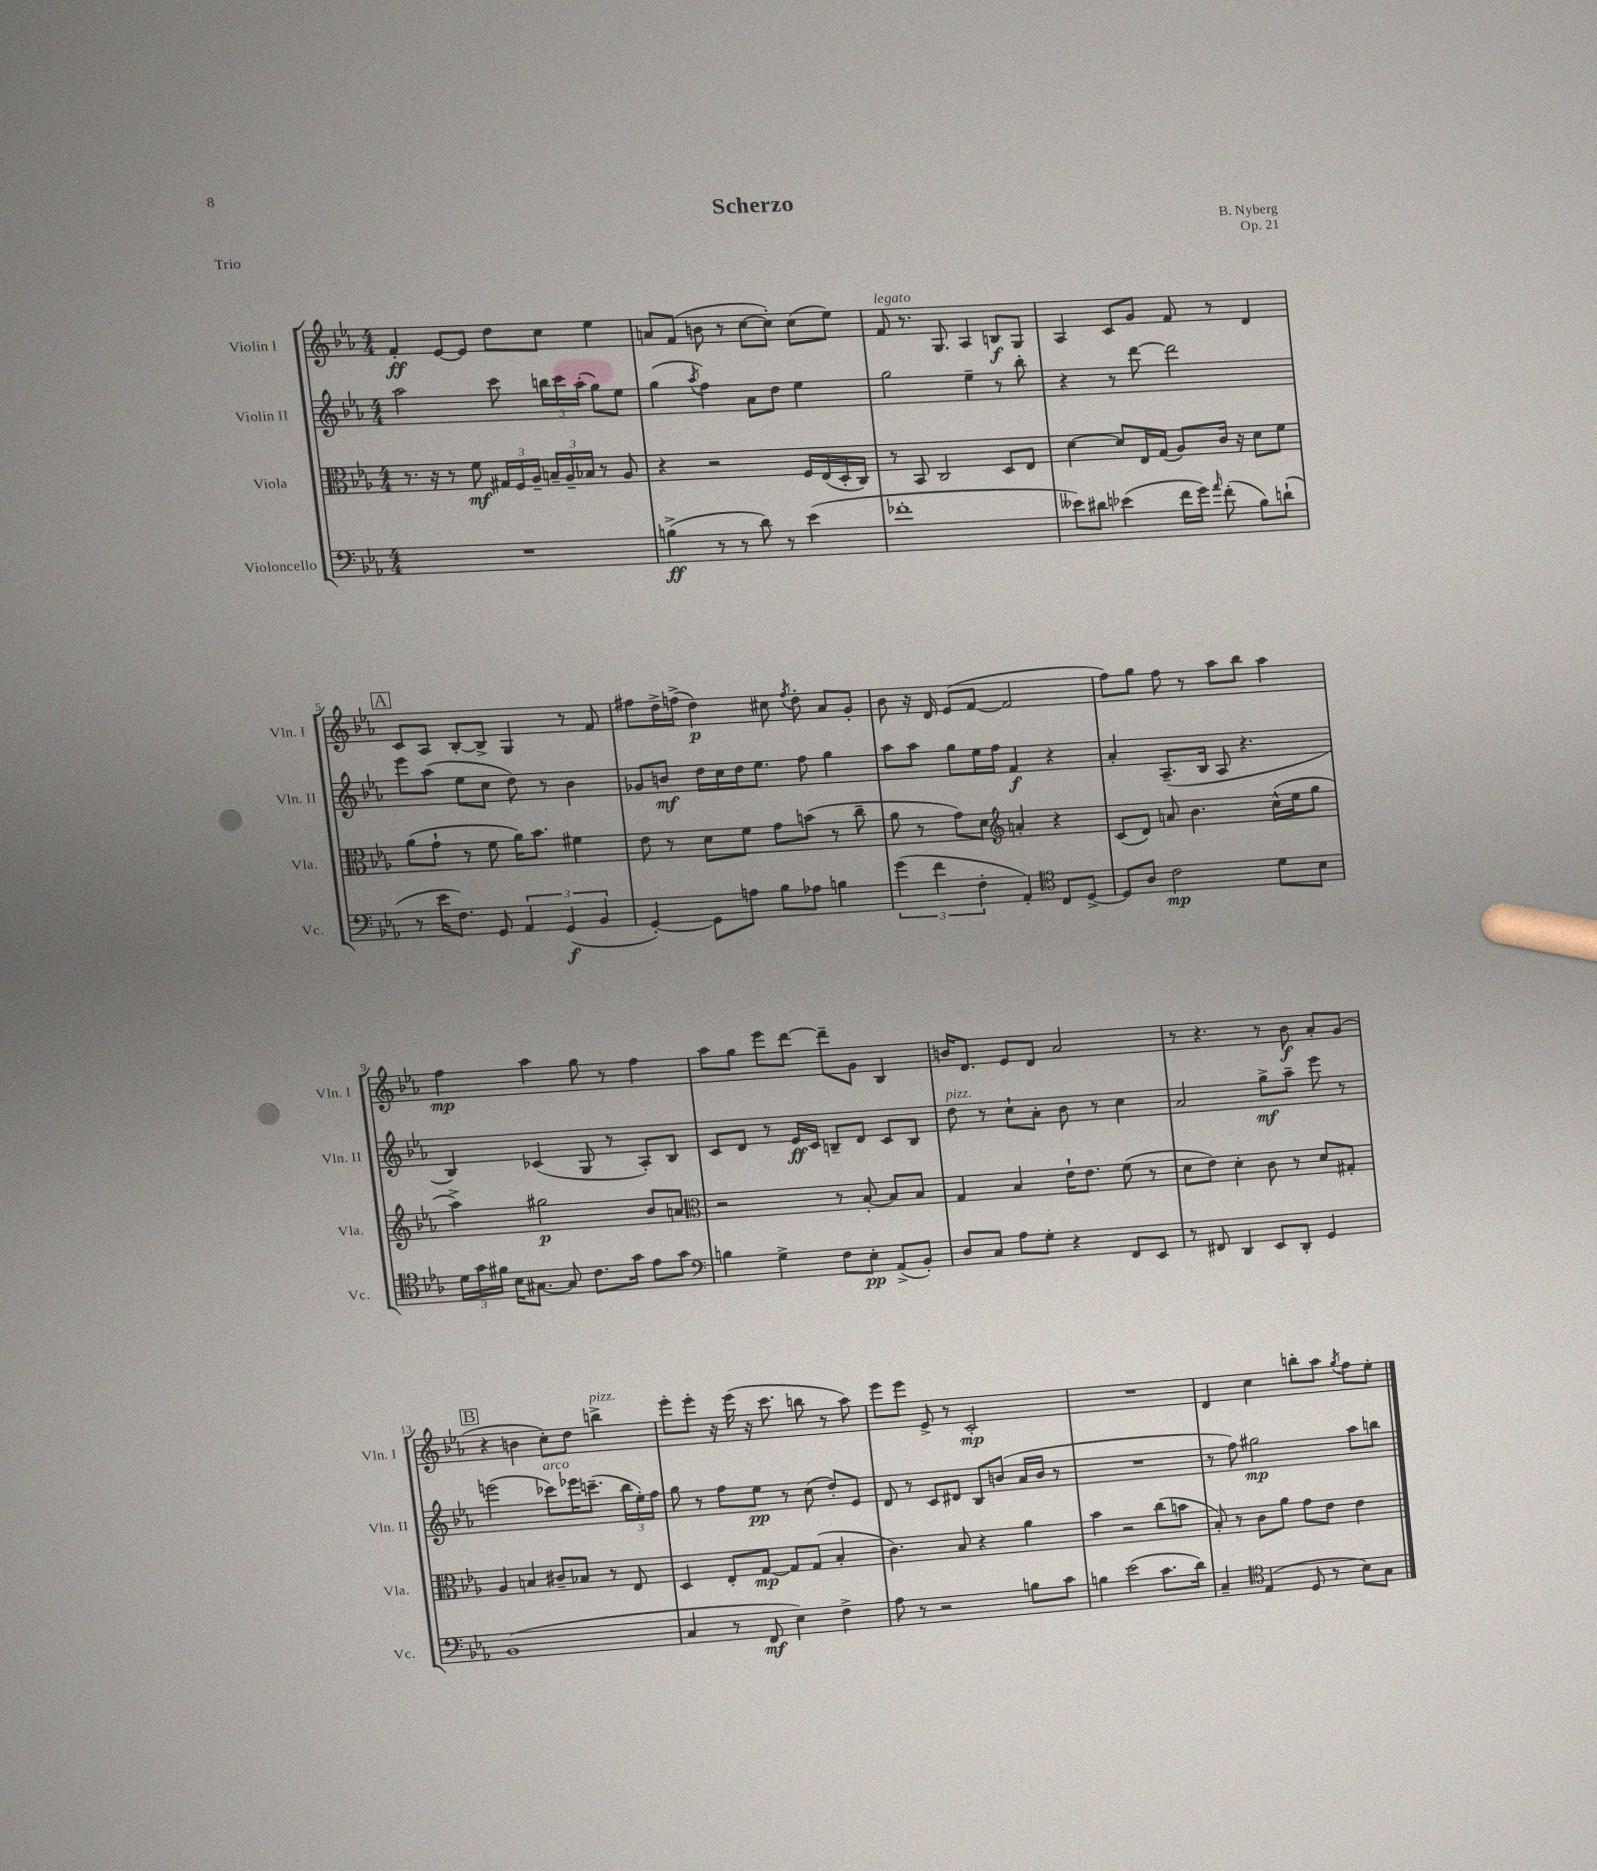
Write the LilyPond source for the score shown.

\header { title = "Scherzo" composer = "B. Nyberg" opus = "Op. 21" piece = "Trio" }
<<
\new StaffGroup <<
\new Staff = "s0" \with { instrumentName = "Violin I" shortInstrumentName = "Vln. I" } {
    \clef treble \key ees \major \numericTimeSignature \time 4/4
    \autoBeamOff f'4-.\ff ees'8[~ ees'8] d''8[ c''8] ees''4 |
    a'8[ f'8]( b'8 r8 c''8[~ c''8]-.) c''8[( ees''8]) |
    f'8^\markup { \italic "legato" } r8. g8. aes4 b8[\f g8] |
    aes4 c'8[ g'8] f'8 r8 d'4 |
    \mark \markup { \box "A" } c'8[ aes8] bes8[~-. bes8]-> g4 r8 f'8 |
    fis''8[ d''16-> f''16]->( d''4\p) cis''8 \acciaccatura { f''8 } d''8-. aes'8[ g'8]-. |
    bes'8 r16 d'16 ees'8[( f'8]~ f'2 |
    f''8[) g''8] f''8 r8 aes''8[ bes''8] aes''4 |
    f''4\mp aes''4 g''8 r8 f''4 |
    aes''8[ g''8] ees'''8[ d'''8]~ d'''8[-- g'8] bes4 |
    b'16[ d'8.] ees'8[ d'8] aes'2 |
    r8 r4. r8 bes'8\f aes'8[-. g'8]( |
    \mark \markup { \box "B" } r4 b'4 c''8[-.) d''8] b''4->^\markup { \italic "pizz." } |
    ees'''8[-. ees'''8]-. r16 ees'''16( r16 c'''8. b''8 r8 aes''8) |
    ees'''8[ ees'''8] ees'8-> r8 c'2-.\mp |
    R1 |
    d'4 c''4 b''8[-. aes''8] \acciaccatura { g''8 } f''8[ ees''8]-. \bar "|." |
}
\new Staff = "s1" \with { instrumentName = "Violin II" shortInstrumentName = "Vln. II" } {
    \clef treble \key ees \major \numericTimeSignature \time 4/4
    \autoBeamOff aes''2 c'''8 \tuplet 3/2 { b''16[ c'''16 aes''16]-.( } g''8[) ees''8] |
    g''4( \acciaccatura { aes''8 } f''4) aes'8[ d''8] ees''4 |
    g''2 ees''4-- r8 bes''8-. |
    r4 r8 d'''8~ d'''2 |
    \mark \markup { \box "A" } ees'''8[ aes''8]( ees''8[ c''8] d''8) r8 bes'4 |
    ges'8[ b'8]\mf d''16[ c''16 d''16 ees''8.] f''8 g''4 |
    aes''8[ aes''8] g''8[ ees''16 f''16] f'4\f r4 |
    aes'4-. aes8.[--( bes16] aes8 r4. |
    bes4) ces'4( g8 r8 aes8[-.) bes8] |
    c'8[ d'8] r8 ees'16[\ff c'16] b8[-- d'8] c'8[ b8] |
    d''8^\markup { \italic "pizz." } r8 c''8[-! aes'8]-. bes'8 r8 c''4 |
    aes'2 g''8[->\mf aes''8]-- ees'''8 r8 |
    \mark \markup { \box "B" } e'''2( ces'''8[^\markup { \italic "arco" }) ees'''16 c'''8.]--( \tuplet 3/2 { bes''16[ ees''16-.) f''16] } |
    g''8 r8 f''8[ ees''8]\pp r8 c''8( d''8[-.) ees'8] |
    d'8 r8 c'8[ dis'8] bes8[ b'8]( aes'16[ b'16] r8 |
    R1 |
    r8 f''8) gis''2\mp aes''8[ b''8] \bar "|." |
}
\new Staff = "s2" \with { instrumentName = "Viola" shortInstrumentName = "Vla." } {
    \clef alto \key ees \major \numericTimeSignature \time 4/4
    \autoBeamOff r8. r16 r8 f'8\mf \tuplet 3/2 { gis16[ f16 aes16]-- } \tuplet 3/2 { b16[-- aes16-- bes16] } r8 aes8 |
    r4 r2 f16[ ees16( d16-. c16]) |
    r8 bes,8 c2 d8[ ees8] |
    d'4~ d'8[ ees16 g16]( aes8[) c'16] r16 d'8[ f'8] |
    \mark \markup { \box "A" } aes'8[( g'8]-! r8 f'8 aes'16[) bes'8.] fis'4 |
    ees'8 r8 d'8[ f'8] g'8[ b'8]( r8 c''8-- |
    aes'8 r8 g'8[) d'8] \clef treble a'4-. r4 |
    c'8[( d'8]) a'8 bes'4. c''16[-^( ees''16 g''8] |
    aes''4->) gis''2\p bes'8[ a'8] |
    \clef alto r2 r8 bes8~-. bes8[ bes8] |
    g4 bes4 ees'16[-! ees'8.] f'8( r8 |
    d'8[ ees'8]) d'4-. c'8 r8 d'8[ gis8]-. |
    \mark \markup { \box "B" } aes4 b4 cis'8[-- bes8] r8 ees8 |
    d4 ees8[-. g8]~\mp g8[ g8]( bes4-. |
    c'4.) bes8 r4 aes'4 |
    bes'4 r2 c''8[( b'8] |
    bes8-.) r8 c'8[ aes'8] g'8[ ees'8] ees'4 \bar "|." |
}
\new Staff = "s3" \with { instrumentName = "Violoncello" shortInstrumentName = "Vc." } {
    \clef bass \key ees \major \numericTimeSignature \time 4/4
    \autoBeamOff R1 |
    b4->\ff( r8 r8 d'8) r8 ees'4( |
    fes'1-. |
    eeses'8[) dis'8] ees'4( f'16[ g'16]) \grace { aes'16 } f'8-.( bes8[) d'8]-!( |
    \mark \markup { \box "A" } r8 ees'16[ f8.]) g,8 \tuplet 3/2 { aes,4 g,4\f( bes,4 } |
    g,4~-.) g,8[ a8] bes8[ aes8] b4 |
    \tuplet 3/2 { g'4( f'4 f4-. } aes,4-.) \clef tenor c8[ d8]~-> |
    d8[ aes8] c'2\mp d'8[ bes8] |
    \tuplet 3/2 { d'16[ g'16 fis'16] } bes16[ gis8.]~ gis8 c'8.[ g'16] ees'8[ g'8] |
    \clef bass b4 g4-> f8[ ees8]-.\pp aes,8[->( bes,8]-.) |
    d8[ c8] aes8[ g8]-. r4 f,8[ ees,8] |
    r8 fis,8 d,4 ees,8[ d,8]-. g,4 |
    \mark \markup { \box "B" } bes,1( |
    c4 r8 f,8\mf ees4) f4-> |
    aes8 r8 r2 b8[ c'8] |
    b4 ees'2( c'8.[ d'16]) |
    c4-- \clef tenor ees4( d8 r8 bes8[) g8] \bar "|." |
}
>>
>>
